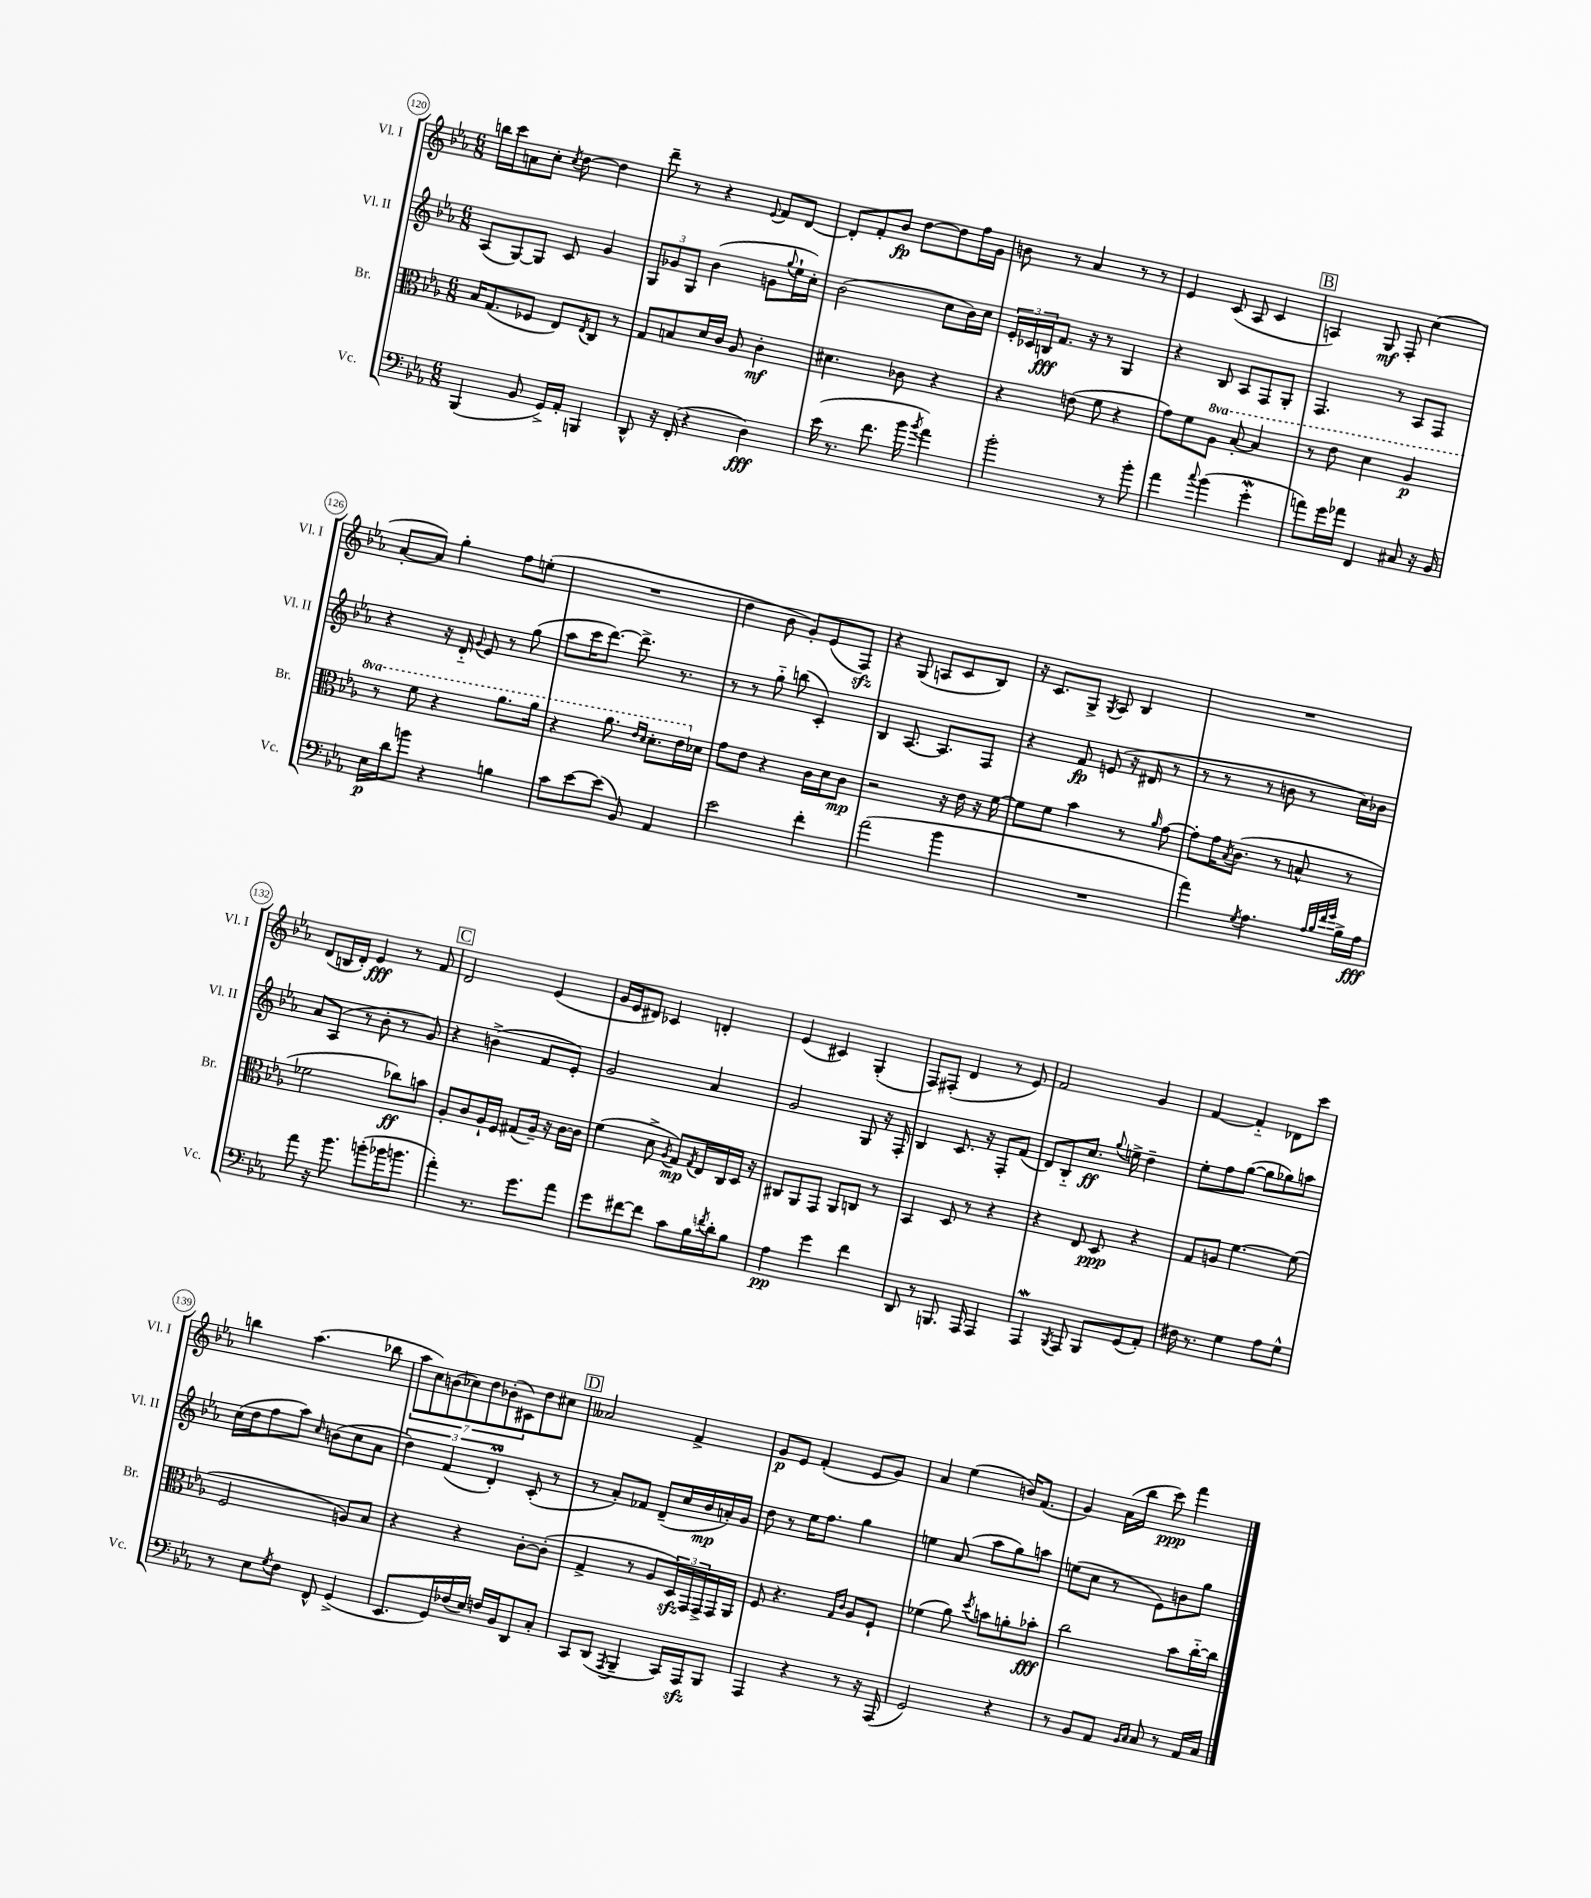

**kern	**dynam	**kern	**dynam	**kern	**dynam	**kern	**dynam
*part4	*part4	*part3	*part3	*part2	*part2	*part1	*part1
*staff4	*staff4	*staff3	*staff3	*staff2	*staff2	*staff1	*staff1
*I"Vc.	*	*I"Br.	*	*I"Vl. II	*	*I"Vl. I	*
*I'Vc.	*	*I'Br.	*	*I'Vl. II	*	*I'Vl. I	*
*clefF4	*	*clefC3	*	*clefG2	*	*clefG2	*
*k[b-e-a-]	*	*k[b-e-a-]	*	*k[b-e-a-]	*	*k[b-e-a-]	*
*M6/8	*	*M6/8	*	*M6/8	*	*M6/8	*
=120	=120	=120	=120	=120	=120	=120	=120
(4BBB-/	.	16B-/KL	.	(8A-/L	.	16bbn\LL	.
.	.	(8.G/	.	.	.	16ccc\J	.
.	.	.	.	[8G/)	.	8an\	.
8BB-/	.	8F-X/J	.	8G/J]	.	8cc'\J	.
.	.	.	.	.	.	8qcc/	.
16GG^/LL)	.	8E-/L)	.	8c/	.	[8dd\	.
16AA-'/JJ	.	.	.	.	.	.	.
.	.	8qE-/	.	.	.	.	.
4BBBn/	.	8C/J	.	4g/	.	4dd\]	.
.	.	8r	.	.	.	.	.
=121	=121	=121	=121	=121	=121	=121	=121
8DD^^/	.	8G/L	.	12G/L	.	8ddd~\	.
.	.	.	.	12g-X/	.	.	.
16r	.	8Bn/	.	.	.	8r	.
.	.	.	.	12G/J	.	.	.
(16FF'/	.	.	.	.	.	.	.
4r	.	16d/L	.	(4b-\	.	4r	.
.	.	16c/JJ	.	.	.	.	.
.	.	8A-/	.	.	.	.	.
.	.	.	.	.	.	8qqe-/	.
4D\)	fff	4c'\	mf	8gn\L	.	8f/L	.
.	.	.	.	8qqgg/	.	.	.
.	.	.	.	16ee-`\L	.	[8d/J	.
.	.	.	.	16cc'\JJ)	.	.	.
=122	=122	=122	=122	=122	=122	=122	=122
(16e-\	.	4.d#X\	.	(2b-\	.	8d'/L]	.
8.r	.	.	.	.	.	.	.
.	.	.	.	.	.	8f'/	.
8.f\	.	.	.	.	.	8b-/J	fp
.	.	8c-X\	.	.	.	[8dd\L	.
16b-\	.	.	.	.	.	.	.
8qb-/	.	.	.	.	.	.	.
4a-\)	.	4r	.	8cc\L	.	8dd\]	.
.	.	.	.	16b-\L)	.	16ff\L	.
.	.	.	.	16cc\JJ	.	16g\JJ	.
=123	=123	=123	=123	=123	=123	=123	=123
2b-'\	.	4r	.	24e-'/LL	.	8bn\	.
.	.	.	.	24c-X/	.	.	.
.	.	.	.	24Bn/J	fff	.	.
.	.	.	.	8.f/J	.	8r	.
.	.	(8en\	.	.	.	4a-/	.
.	.	.	.	16r	.	.	.
.	.	8f\	.	8r	.	.	.
8r	.	4r	.	4G/	.	8r	.
8b-'\	.	.	.	.	.	8r	.
=124	=124	=124	=124	=124	=124	=124	=124
4a-\	.	8g\L)	.	4r	.	4e-/	.
.	.	8f\	.	.	.	.	.
8qqcc/	.	.	.	.	.	.	.
*	*	*8va	*	*	*	*	*
(4b-\	.	8a-\J	.	8B-/	.	(8c/	.
.	.	[8b-'/	.	8A-/L	.	8A-/	.
4gW'\	.	4b-/]	.	8F/	.	4c/	.
.	.	.	.	8G'/J	.	.	.
!!LO:REH:place=s1:t=B
=125	=125	=125	=125	=125	=125	=125	=125
8an\L)	.	8r	.	4.F/	.	4An/)	.
16g\L	.	8ee-\	.	.	.	.	.
16a-X\JJ	.	.	.	.	.	.	.
4FF/	.	4dd\	.	.	.	8G/	mf
.	.	.	.	8r	.	8F'/	.
8C#X/	.	4a-/	p	8A-/L	.	(4cc\	.
16r	.	.	.	8F/J	.	.	.
16BB-/	.	.	.	.	.	.	.
!!LO:LB:g=z
=126	=126	=126	=126	=126	=126	=126	=126
16E-\LL	p	8r	.	4r	.	[8a-'/L	.
16d\J	.	.	.	.	.	.	.
8bn\J	.	8ff\	.	.	.	8a-/J])	.
4r	.	4r	.	16r	.	4gg'\	.
.	.	.	.	16d/	.	.	.
.	.	.	.	8qqg/	.	.	.
.	.	.	.	8e-/	.	.	.
4Bn\	.	8.aa-\L	.	8r	.	8ff\L	.
.	.	.	.	(8gg\	.	(8een'\J	.
.	.	16aa-\Jk	.	.	.	.	.
=127	=127	=127	=127	=127	=127	=127	=127
8c\L	.	4r	.	8aa-\L	.	2.r	.
[8e-\	.	.	.	16ccc\K	.	.	.
.	.	.	.	[8.ddd\J)	.	.	.
(8e-\J]	.	8.aa-\	.	.	.	.	.
8BB-/)	.	.	.	8.ddd^\]	.	.	.
.	.	16qqee-/LL	.	.	.	.	.
.	.	16qqdd/JJ	.	.	.	.	.
.	.	8.dd'\L	.	.	.	.	.
4AA-/	.	.	.	.	.	.	.
.	.	.	.	8.r	.	.	.
.	.	16ee-\L	.	.	.	.	.
*	*	*X8va	*	*	*	*	*
.	.	16d-X\JJ	.	.	.	.	.
=128	=128	=128	=128	=128	=128	=128	=128
2e-\	.	8g\L	.	8r	.	4dd\	.
.	.	8e-\J	.	8r	.	.	.
.	.	4r	.	8gg\	.	8b-\	.
.	.	.	.	(8bbn\	.	8g'/L)	.
4f'\	.	16c\LL	.	4c'/)	.	(8e-/	.
.	.	16d\J	.	.	.	.	.
.	.	8c\J	mp	.	.	8Fzz/J)	.
=129	=129	=129	=129	=129	=129	=129	=129
(2a-\	.	2r	.	4B-/	.	4r	.
.	.	.	.	[8.A-/	.	(8G/	.
.	.	.	.	.	.	8An/L	.
.	.	.	.	8.A-/L]	.	.	.
4b-\	.	16r	.	.	.	8c/	.
.	.	16e-\	.	.	.	.	.
.	.	16r	.	8F/J	.	8B-/J)	.
.	.	[16f\	.	.	.	.	.
=130	=130	=130	=130	=130	=130	=130	=130
2.r	.	8f\L]	.	4r	.	16r	.
.	.	.	.	.	.	8.c/L	.
.	.	8f\J	.	.	.	.	.
.	.	4b-\	.	8f/	fp	8G^/J	.
.	.	.	.	.	.	8qG/	.
.	.	.	.	(8en/	.	8A-/	.
.	.	8r	.	16r	.	4B-/	.
.	.	.	.	16d#X/	.	.	.
.	.	16qqa-/	.	.	.	.	.
.	.	[8g\	.	8r	.	.	.
=131	=131	=131	=131	=131	=131	=131	=131
4a-\)	.	8g'\L]	.	8r	.	2.r	.
.	.	16g\K	.	8r	.	.	.
.	.	8qB-/	.	.	.	.	.
.	.	(8.c\J	.	.	.	.	.
8qG/	.	.	.	.	.	.	.
4.A-\	.	.	.	8r	.	.	.
.	.	8r	.	8bn\	.	.	.
.	.	8Bn^^/	.	8r	.	.	.
32qqA-/LLL	.	.	.	.	.	.	.
32qqB-/	.	.	.	.	.	.	.
32qqf/	.	.	.	.	.	.	.
32qqg/JJJ	.	.	.	.	.	.	.
16B-^\LL	.	8r	.	16cc\LL)	.	.	.
16A-\JJ	fff	.	.	16b-X\JJ	.	.	.
!!LO:LB:g=z
=132	=132	=132	=132	=132	=132	=132	=132
8a-\	.	2f-X\	.	8a-/L	.	(8d/L	.
16r	.	.	.	(8A-/J	.	16Bn/L	.
8.b-\	.	.	.	.	.	16d'/JJ)	.
.	.	.	.	8r	.	4e-/	fff
(8bn'\L	.	.	.	8b-'\	.	.	.
16b-X\K	.	8cc-X\L)	ff	8r	.	8r	.
8.bn\J	.	.	.	.	.	.	.
.	.	8bn\J	.	8g/)	.	8f/	.
!!LO:REH:place=s1:t=C
=133	=133	=133	=133	=133	=133	=133	=133
4a-'\)	.	8A-'/L	.	4r	.	2d/	.
.	.	8c/	.	.	.	.	.
8.r	.	16A-`/L	.	(4bn^\	.	.	.
.	.	16F/JJ	.	.	.	.	.
.	.	(8G#X/L	.	.	.	.	.
8.g\L	.	.	.	.	.	.	.
.	.	16A-~/Jk)	.	8f/L	.	(4e-/	.
.	.	16r	.	.	.	.	.
8a-\J	.	[16c\LL	.	8e-'/J)	.	.	.
.	.	16c\JJ]	.	.	.	.	.
=134	=134	=134	=134	=134	=134	=134	=134
8g\L	.	(4f\	.	2g/	.	16g/LL	.
.	.	.	.	.	.	16e-/J	.
[8f#X\	.	.	.	.	.	8d#X/J)	.
8f#\J]	.	8d^\	.	.	.	4c-X/	.
.	.	8qA-/	.	.	.	.	.
8c\L	.	8G/L)	mp	.	.	.	.
.	.	8qG/	.	.	.	.	.
16B-\L	.	16E-/L	.	4a-/	.	4dn'/	.
8qfn/	.	.	.	.	.	.	.
16d'\J	.	16C/	.	.	.	.	.
8B-\J	.	16D/JJ	.	.	.	.	.
.	.	16r	.	.	.	.	.
=135	=135	=135	=135	=135	=135	=135	=135
4A-\	pp	8C#X/L	.	2g/	.	(4e-/	.
.	.	8AA-/	.	.	.	.	.
4g\	.	8GG/J	.	.	.	4c#X/)	.
.	.	8AA-/L	.	.	.	.	.
4f\	.	8Cn/J	.	8G/	.	(4G'/	.
.	.	8r	.	16r	.	.	.
.	.	.	.	16F'/	.	.	.
=136	=136	=136	=136	=136	=136	=136	=136
8DD/	.	4BB-/	.	4B-/	.	8F/L)	.
8r	.	.	.	.	.	(8F#X'/J	.
8.BBBn/	.	8D/	.	8.c/	.	4d/	.
.	.	8r	.	.	.	.	.
16AAA-/	.	.	.	16r	.	.	.
4AAA-/	.	4r	.	8F'/L	.	8r	.
.	.	.	.	(8f/J	.	8e-/)	.
=137	=137	=137	=137	=137	=137	=137	=137
4AAA-w/	.	4r	.	8d/L)	.	2f/	.
.	.	.	.	8B-/	.	.	.
8qBBB-/	.	.	.	.	.	.	.
8AAA-/	.	8E-/	.	8.cc/J	ff	.	.
8BBB-/L	.	8D/	ppp	.	.	.	.
.	.	.	.	8qqgg/	.	.	.
.	.	.	.	16een^\	.	.	.
(8GG/	.	4r	.	4dd~\	.	4g/	.
8AA-'/J)	.	.	.	.	.	.	.
=138	=138	=138	=138	=138	=138	=138	=138
16F#X\	.	8G/L	.	8ee-'\L	.	[4f/	.
8.r	.	.	.	.	.	.	.
.	.	8An/J	.	8ff\	.	.	.
4G\	.	[4.f\	.	([8gg\J	.	4f/]	.
.	.	.	.	8gg\L]	.	.	.
8A-\L	.	.	.	8gg-X\)	.	8d-X\L	.
8G^^\J	.	(8f\]	.	8aan\J	.	8ccc\J	.
!!LO:LB:g=z
=139	=139	=139	=139	=139	=139	=139	=139
8r	.	2F/	.	(16cc\LL	.	4bbn\	.
.	.	.	.	16dd\J	.	.	.
8E-\L	.	.	.	8ff\	.	.	.
8qG/	.	.	.	.	.	.	.
8F\J	.	.	.	8aa-\J)	.	(4.aa-\	.
.	.	.	.	16qqcc/	.	.	.
8FF^^/	.	.	.	(8bn\L	.	.	.
(4GG^/	.	8An/L)	.	8cc\	.	.	.
.	.	8B-/J	.	8a-\J	.	8bb-X\	.
=140	=140	=140	=140	=140	=140	=140	=140
8.EE-/L	.	4r	.	6dd\)	.	14aa-\L	.
.	.	.	.	.	.	14cc\)	.
.	.	.	.	.	.	(14bn\	.
.	.	.	.	(6f/	.	.	.
16GG/L)	.	.	.	.	.	.	.
.	.	.	.	.	.	14cc-X\)	.
(16F-X/	.	4r	.	.	.	.	.
.	.	.	.	.	.	14dd\	.
16E-/JJ)	.	.	.	.	.	.	.
.	.	.	.	6dm'/)	.	.	.
.	.	.	.	.	.	(14b-X'\	.
16Fn/LL	.	.	.	.	.	.	.
.	.	.	.	.	.	14c#X\)	.
16BB-/J	.	.	.	.	.	.	.
8DD/	.	[8c'\L	.	(8c'/	.	8dd\	.
8C'/J	.	(8c'\J]	.	8r	.	8cc#X\J	.
!!LO:REH:place=s1:t=D
=141	=141	=141	=141	=141	=141	=141	=141
8CC/L	.	4G^/	.	8r	.	2a--X/	.
(8DD/J	.	.	.	8a-'/L)	.	.	.
8qAAA-/	.	.	.	.	.	.	.
4BBB-~/	.	8r	.	8f-X/J	.	.	.
.	.	8A-/L	.	(8d~/L	.	.	.
16CC/LL)	.	24Dzz/L)	.	16cc/L	.	4f^/	.
.	.	24GG/	.	.	.	.	.
16AAA-zz/J	.	.	.	16b-/	mp	.	.
.	.	24GG^/	.	.	.	.	.
8BBB-/J	.	16GG/	.	16an'/)	.	.	.
.	.	16AA-/JJ	.	16g/JJ	.	.	.
=142	=142	=142	=142	=142	=142	=142	=142
4AAA-/	.	8F/	.	8dd\	.	8g/L	p
.	.	4.r	.	8r	.	8e-/J	.
4r	.	.	.	16ee-\KL	.	(4f'/	.
.	.	.	.	8.ff\J	.	.	.
.	.	16qqG/LL	.	.	.	.	.
.	.	16qqc/JJ	.	.	.	.	.
8r	.	8A-/L	.	4gg\	.	8e-/L	.
16r	.	8F`/J	.	.	.	8g/J)	.
(16AAA-/	.	.	.	.	.	.	.
=143	=143	=143	=143	=143	=143	=143	=143
2GG/)	.	(4f-X\	.	4een\	.	4a-/	.
.	.	8a-\)	.	(8a-/	.	(4ee-\	.
.	.	8qdd/	.	.	.	.	.
.	.	8bn\L	.	8aa-\L	.	.	.
4r	.	8an'\	.	8gg\)	.	16bn/KL)	.
.	.	.	.	.	.	(8.f/J	.
.	.	8b-X'\J	fff	8aan\J	.	.	.
=144	=144	=144	=144	=144	=144	=144	=144
8r	.	2cc\	.	(8een\L	.	4g/)	.
8BB-/L	.	.	.	8cc\J	.	.	.
8AA-/J	.	.	.	8r	.	(16a-\LL	.
.	.	.	.	.	.	16bb-\JJ	.
16qqBB-/LL	.	.	.	.	.	.	.
16qqC/JJ	.	.	.	.	.	.	.
8C/	.	.	.	8e-\L)	.	8ccc\)	ppp
8r	.	8b-\L	.	8bn\	.	4fff\	.
16AA-/LL	.	[16cc\L	.	8gg\J	.	.	.
16C/JJ	.	16cc\JJ]	.	.	.	.	.
==	==	==	==	==	==	==	==
*-	*-	*-	*-	*-	*-	*-	*-
